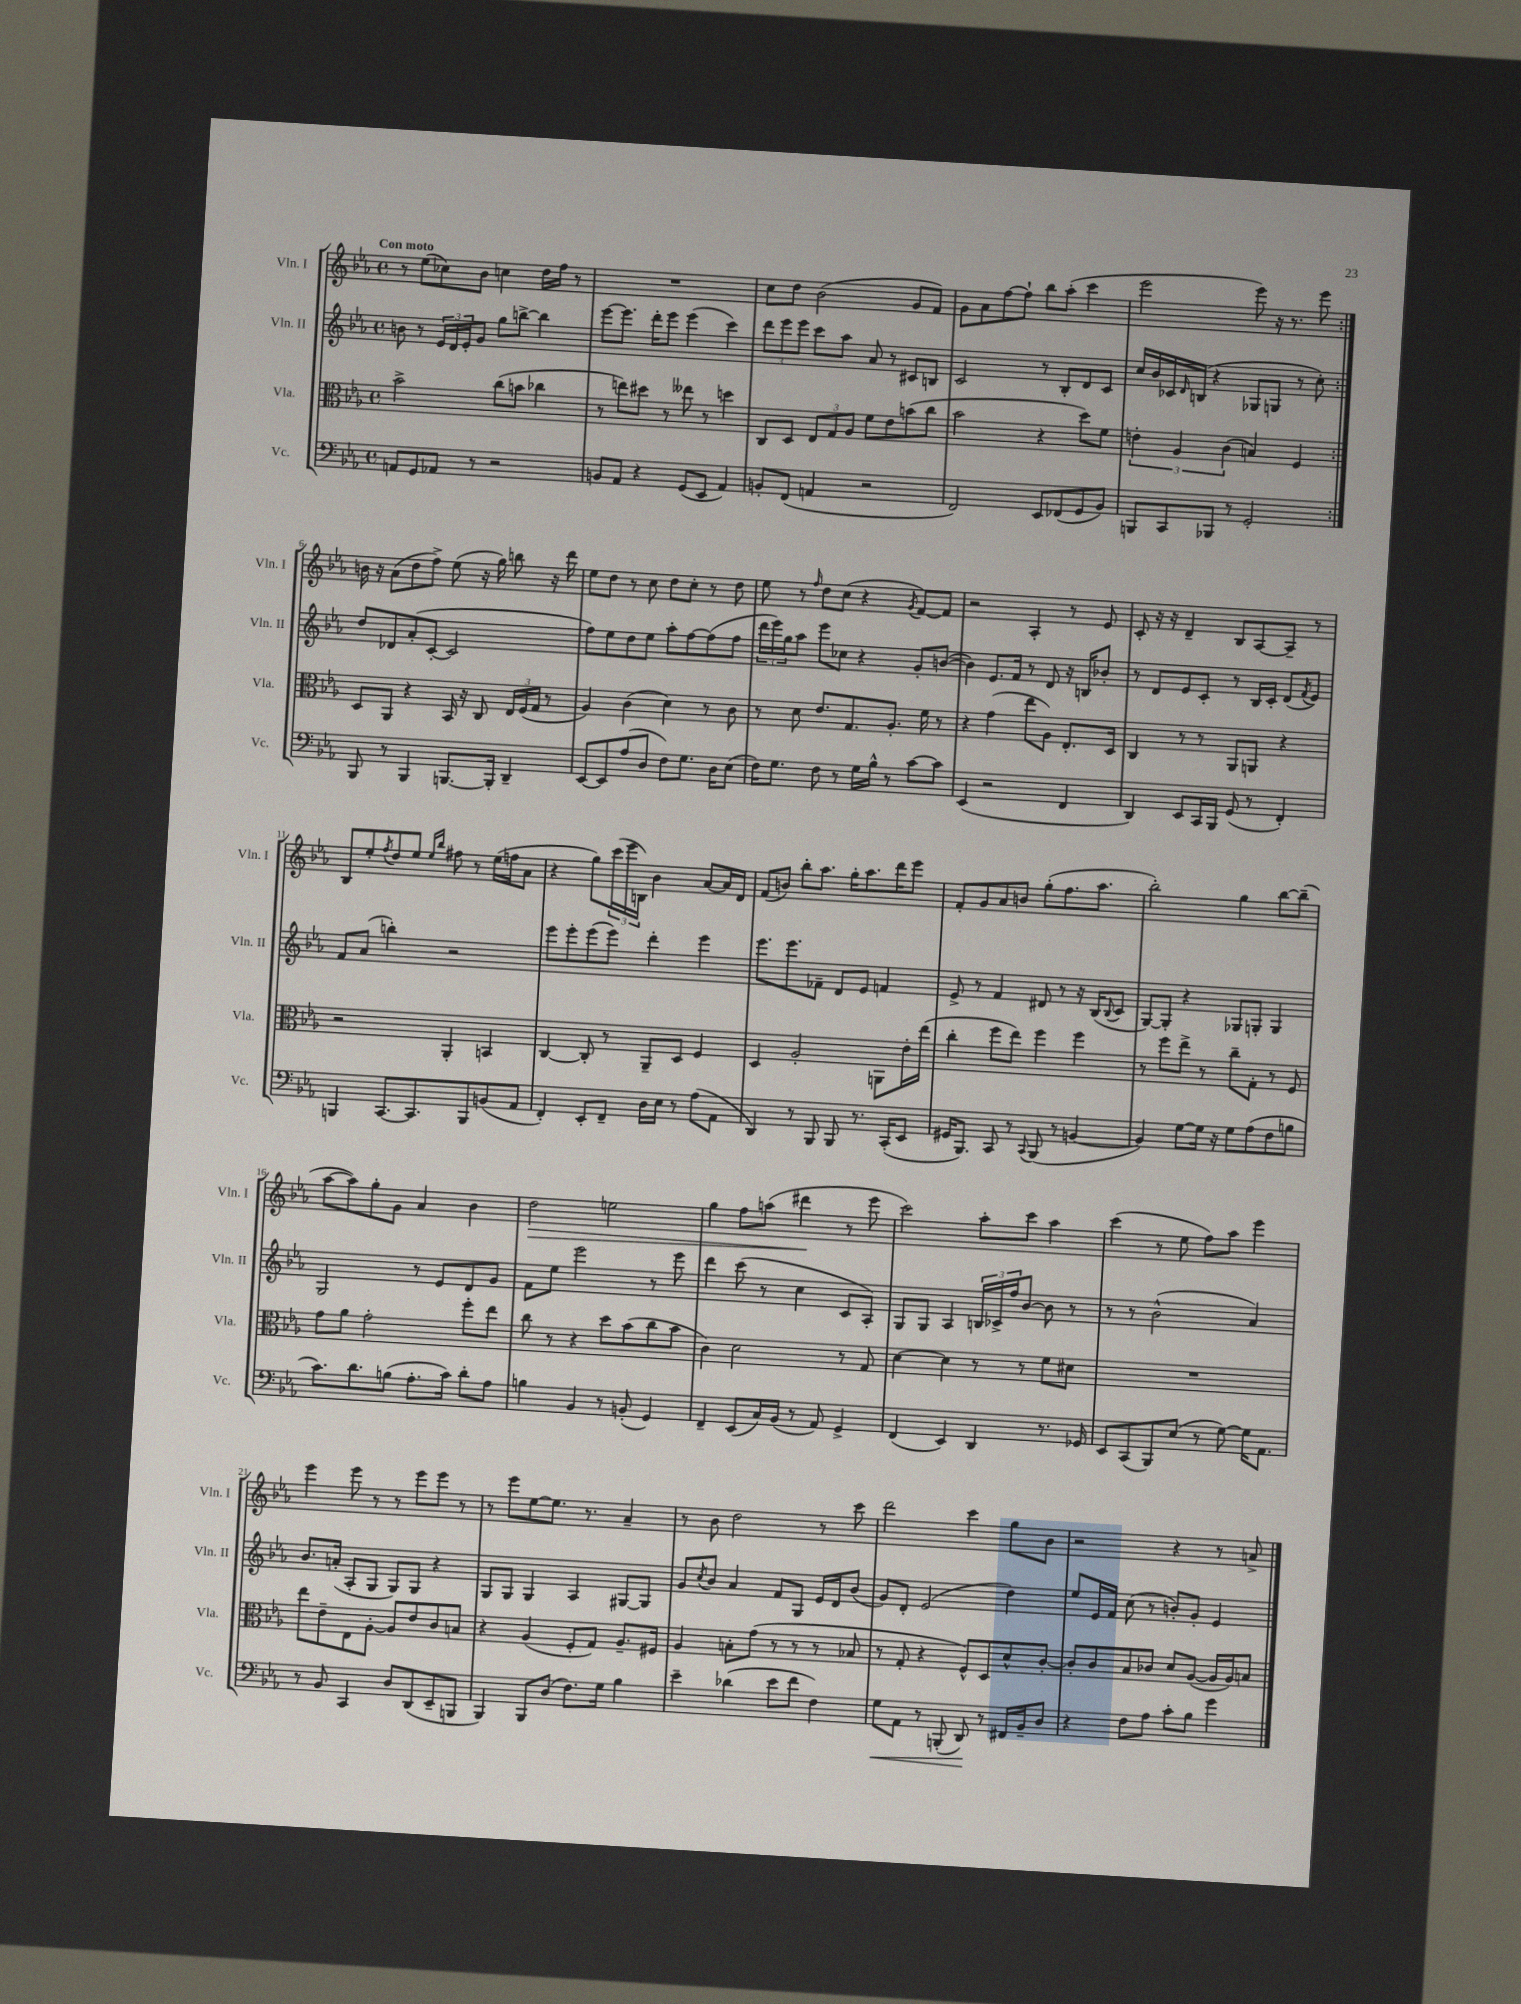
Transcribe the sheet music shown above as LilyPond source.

<<
\new StaffGroup <<
\new Staff = "s0" \with { instrumentName = "Vln. I" shortInstrumentName = "Vln. I" } {
    \clef treble \key ees \major \defaultTimeSignature \time 4/4 \tempo "Con moto"
    \repeat volta 2 { r8 ees''8( ces''8) bes'8 c''4 d''16 f''16 r8 |
    R1 |
    c''8 d''8 bes'2( g'8 f'8) |
    g'8 aes'8 f''8~ f''8-! bes''8 aes''8-.( c'''4 |
    ees'''2 ees'''8) r16 r8. ees'''8 | }
    b'16 r16 aes'8( d''8 f''8->) ees''8( r16 g''16) b''8 r16 d'''16 |
    ees''8 d''8 r8 c''8 d''8 c''8-. r8 d''8 |
    ees''8 r8 \grace { f''16 } d''8 c''8( r4 \acciaccatura { g'8 } f'8~) f'8 |
    r2 aes4-. r8 ees'8 |
    c'8-. r16 r16 d'4-- bes8 aes8~ aes8-- r8 |
    bes8 ees''8-. \acciaccatura { f''8 } d''8 ees''8 \grace { ees''16 bes''16 } fis''8 r8 ees''16( f''16 aes'8 |
    r4 g''8) \tuplet 3/2 { c'''16( ees'''16 b16) } bes'4 aes'8~ aes'16 d'16 |
    f'8( b'8) bes''8-. aes''8. g''16-. aes''8. d'''16 ees'''8 |
    f'8-. g'8 aes'8 b'8 g''8-.( f''8. aes''8. |
    bes''2-.) g''4 bes''8~ bes''8--( |
    aes''8~ aes''8) g''8-. g'8 aes'4 bes'4 |
    d''2\> e''2 |
    g''4 f''8 a''8( dis'''4\! r8 ees'''8 |
    c'''2) aes''8-. c'''8 aes''4 |
    c'''4( r8 ees''8 f''8) aes''8 ees'''4 |
    ees'''4 ees'''8 r8 r8 ees'''8 ees'''8 r8 |
    r8 ees'''8 ees''8~ ees''8. r8. aes'4-- |
    r8 bes'8 d''2 r8 c'''8 |
    d'''2 c'''4 g''8 bes'8 |
    r2 r4 r8 a'8-> \bar "|." |
}
\new Staff = "s1" \with { instrumentName = "Vln. II" shortInstrumentName = "Vln. II" } {
    \clef treble \key ees \major \defaultTimeSignature \time 4/4
    \repeat volta 2 { b'8 r8 \tuplet 3/2 { ees'16 d'16 ees'16-. } g'8 g''8 b''8~-> b''4 |
    ees'''8~ ees'''8. d'''16-. ees'''8 ees'''4( c'''4) |
    \tuplet 3/2 { d'''8 ees'''8 ees'''8 } c'''8 aes''8 aes'8 r8 cis'8 b8 |
    c'2 r8 bes8-. d'8 c'8 |
    c''16 bes'16 ces'16 \grace { d'16 } b16( r4 ges8 g8 r8 c''8-.) | }
    d''8 des'8 aes'8-.( c'8~-. c'2 |
    f''8) ees''8 d''8 ees''8 aes''8-. f''8~ f''8( f''8 |
    \tuplet 3/2 { d'''16 ees'''16) g''16 } aes''8 ees'''8 ces''8 r4 g'8-. b'8~( |
    b'4) ees'8. f'16 r8 d'8 r16 b16 bes'8-. |
    r8 d'8 ees'8 c'8-. r8 bes16 c'16-. d'8( \acciaccatura { f'8 } ees'8) |
    f'8 aes'8( b''4-.) r2 |
    ees'''8 ees'''8-. ees'''8( ees'''8) d'''4-. ees'''4 |
    ees'''8. ees'''8. fes'8-- d'8 ees'8 f'4 |
    ees'8-> r8 f'4 dis'8 r8 r16 bes16( \appoggiatura { bes8 } c'8 |
    g8~) g8-. r4 ges8 g8-. g4 |
    g2 r8 ees'8 d'8 g'8 |
    f'8 ees''8 ees'''2 r8 ees'''8 |
    d'''4 c'''8( r8 c''4 c'8 aes8-.) |
    g8 g8 aes4 \tuplet 3/2 { b16 ces'16-> f''16 } bes'8~ bes'8 r8 |
    r8 r8 bes'2-^( aes'4) |
    bes'8. a'16-.( aes8-. g8 g8) g8 r4 |
    g8 g8 g4 aes4 gis8~ gis8 |
    g'8 \acciaccatura { c''8 } bes'8 aes'4 f'8 g8 ees'16 d'16 bes'8( |
    g'8) d'8-. ees'2( d''4) |
    ees''8 ees'16 f'16 c''8( r8 b'8-.) g'8-. ees'4 \bar "|." |
}
\new Staff = "s2" \with { instrumentName = "Vla." shortInstrumentName = "Vla." } {
    \clef alto \key ees \major \defaultTimeSignature \time 4/4
    \repeat volta 2 { bes'2-> c''8( b'8 ces''4 |
    r8 e''8) dis''8 r8 eeses''8 r8 d''4 |
    c8 d8 \tuplet 3/2 { ees8 g8 aes8 } f'8 ees'8 b'8( c''8 |
    bes'2 r4 d''8) f'8 |
    \tuplet 3/2 { e'4-. aes4 c'4( } b4) f4 | }
    d8 aes,8 r4 bes,16 r16 c8 \tuplet 3/2 { ees16 f16( g16 } r8 |
    aes4) c'4( d'4) r8 c'8 |
    r8 d'8 ees'8. g8. aes8.-. f'16 r8 |
    r4 g'4( ees''8 aes8) ees8.-. d16 |
    c4 r8 r8 aes,8 a,8 r4 |
    r2 aes,4-. b,4 |
    c4~ c8-. r8 aes,8-- d8 f4 |
    d4 aes2-. a,8 ees'16-. ees''16( |
    c''4-. f''8 ees''8) f''4 f''4 |
    r8 f''8 ees''8-> r8 c''8-- g8-. r8 f8 |
    g'8 aes'8 g'2-. f''8-. ees''8 |
    c''8 r8 r4 d''8 bes'8( c''8 bes'8 |
    c'4) d'2 r8 g8 |
    d'4~ d'4 r8 r8 f'8 dis'8 |
    R1 |
    ees''8 ees'8-- ees8 aes8~-. aes8 ees'8 c'8 b8 |
    r4 aes4( f8-. g8) aes8.-- fis16 |
    aes4 b8-. g'8( r8 r8 r8 bes8 |
    r8 g8-. r4 f8-^) d8 d'8-^ c'8~-. |
    c'8-. c'8 bes8 ces'8 d'8 aes8~( aes16 aes16) b8 \bar "|." |
}
\new Staff = "s3" \with { instrumentName = "Vc." shortInstrumentName = "Vc." } {
    \clef bass \key ees \major \defaultTimeSignature \time 4/4
    \repeat volta 2 { a,8 g,8 aes,8 r8 r2 |
    b,8 aes,8 r4 g,8( ees,8 aes,4) |
    b,8-. f,8( a,4 r2 |
    f,2) ees,8 fes,8( g,8 bes,8) |
    b,,8 c,8 bes,,8 r8 g,2-. | }
    bes,,8 r8 bes,,4 b,,8.~ b,,16-. d,4-- |
    ees,8~ ees,8 aes8( d8 f8) g8. d16 ees8( |
    f16) g8. f8 r8 g16 bes16-^ r8 c'8~ c'8 |
    ees,4( r2 f,4 |
    d,4) ees,8 c,16 bes,,16 g,8( r8 f,4-.) |
    b,,4 c,8.~ c,8. b,,8 b,8( aes,8 |
    f,4-.) ees,8-. f,8-- d16 ees16 r8 aes8( aes,8 |
    d,4) r8 bes,,8 bes,,8 r8. c,16-.( ees,8 |
    gis,16 bes,,8.) c,8 r8 \appoggiatura { c,8 } bes,,8( r8 b,4~ |
    b,4) g8~ g16 r16 g8 aes8( f8 b8 |
    c'8.) d'8. b8( aes8.-. c'16) d'8-. aes8 |
    b4 bes,4 r8 b,8-.( g,4) |
    f,4-- ees,8( c16) bes,16( r8 aes,8) g,4-> |
    f,4( ees,4) d,4 r8. ges,16 |
    ees,8 c,8( bes,,8) ees8( r8 g8~) g16 aes,8. |
    r8 bes,8 c,4 d8 d,8( ees,8-- b,,8 |
    bes,,4) bes,,8 d8( f8.) g16 bes4 |
    ees'4-- des'4( ees'8 f'8 f4) |
    g8\< aes,8 r8 b,,8-.( d,8\!) r8 fis,16 bes,16-- d8 |
    r4 f8 aes8 c'8-. bes8 g'4 \bar "|." |
}
>>
>>
